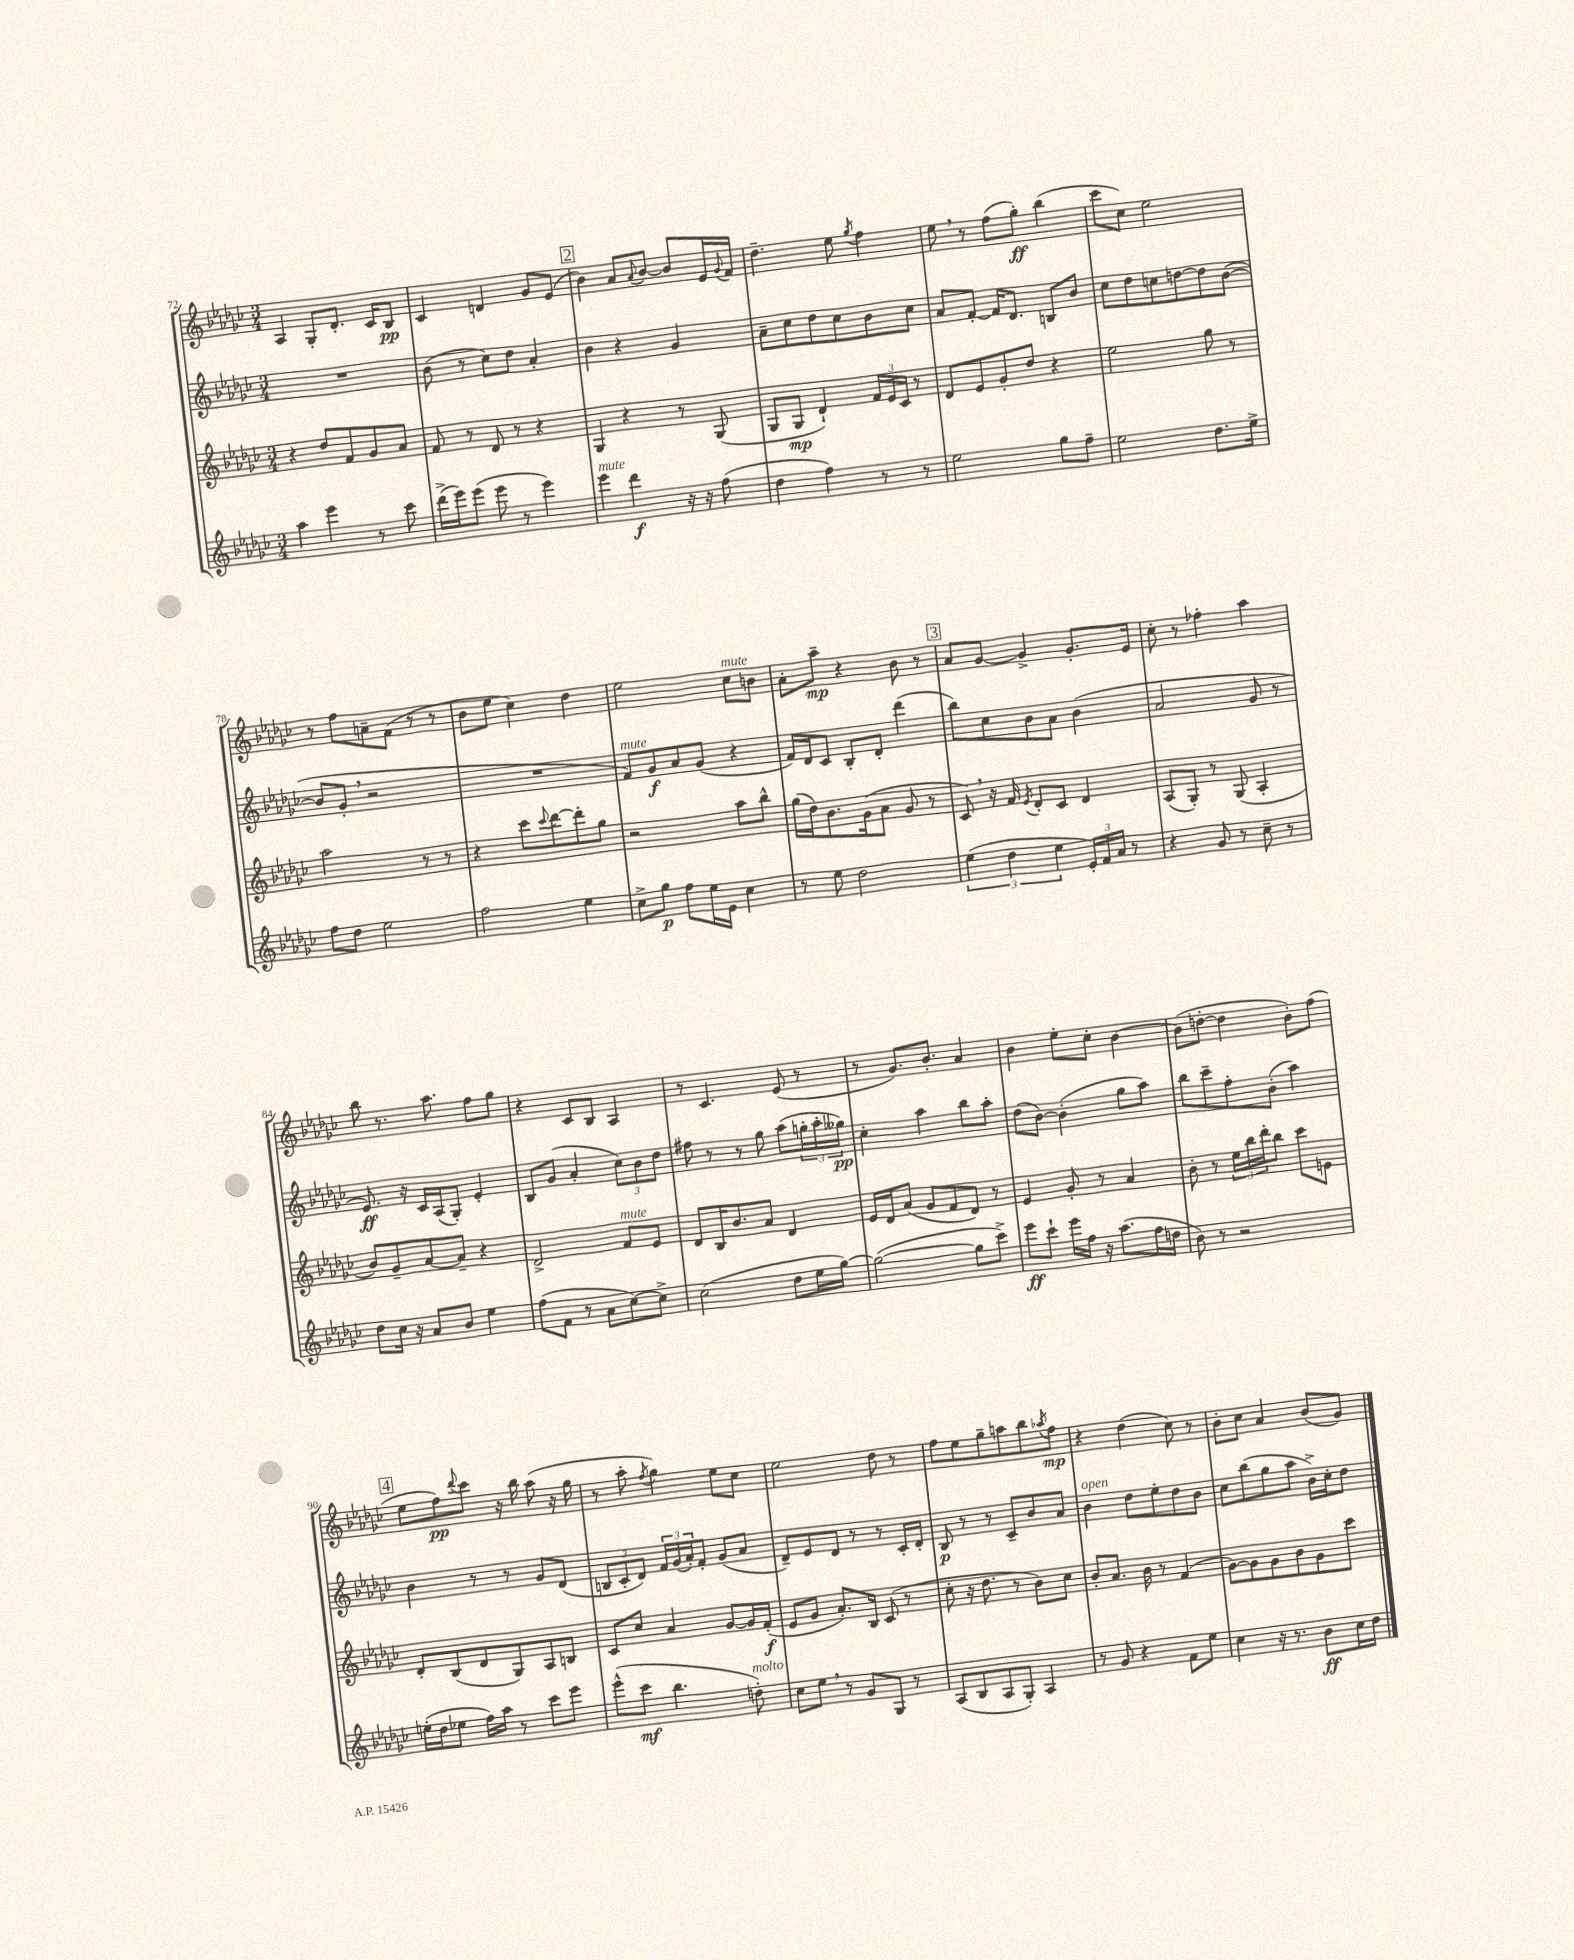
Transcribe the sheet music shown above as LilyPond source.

<<
\new StaffGroup <<
\new Staff = "s0" {
    \clef treble \key ges \major \numericTimeSignature \time 3/4
    aes4 ges8-. des'8.-. ces'16 bes8\pp |
    ces'4 d'4 ges'8 ees'8( |
    \mark \markup { \box "2" } bes'4) aes'8 \appoggiatura { aes'8 } bes'8~ bes'8 ees'16 \appoggiatura { ges'8 } f'16 |
    des''4.-- ees''8 \acciaccatura { ges''8 } f''4 |
    ees''8 \breathe r8 f''8( ges''8-.\ff) bes''4( |
    ces'''8 ces''8) ees''2 |
    r8 f''8 a'8-- f'8( r8 r8 |
    bes'8 ees''8 ces''4) des''4 |
    ees''2 ces''8^\markup { \italic "mute" } b'8 |
    aes'8-. aes''8--\mp r4 bes'8 r8 |
    \mark \markup { \box "3" } aes'8 ges'8~ ges'4-> ges'8.-. ees'16 |
    ces''8-. r8 fes''4-. aes''4 |
    bes''8 r8. aes''8. f''8 ges''8 |
    r4 ces'8 bes8 aes4 |
    r8 ces'4. ees'8( r8 |
    r8 ges'8.) bes'8.-. aes'4 |
    bes'4 ees''8-. ces''8-. bes'4~ |
    bes'8( d''8~-. d''4 bes'8-.) f''8( |
    \mark \markup { \box "4" } ees''8 f''8\pp) \appoggiatura { des'''8 } ces'''8 r16 bes''16 aes''8( r16 ges''16 |
    r8 aes''8-. \acciaccatura { f''8 } ges''4) ees''8 ces''8 |
    ees''2 des''8 r8 |
    f''8 ees''8 ges''8-- a''8 bes''8 \acciaccatura { aes''8 } f''8\mp |
    r4 des''4( ces''8) r8 |
    bes'8-. ces''8 aes'4 bes'8( ges'8) \bar "|." |
}
\new Staff = "s1" {
    \clef treble \key ges \major \numericTimeSignature \time 3/4
    R2. |
    bes'8( r8 ces''8) des''8 aes'4-. |
    \mark \markup { \box "2" } bes'4 r4 ges'4 |
    aes'8-- ces''8 des''8 ces''8 bes'8 ces''8 |
    aes'8 f'8~-. f'16 des'8. b8 bes'8 |
    ces''8 des''8 c''8 d''8~ d''8 bes'8~( |
    bes'8 ges'8-. \breathe r2 |
    R2. |
    f'8^\markup { \italic "mute" }) ges'8\f aes'8 ges'8( r4 |
    f'16) des'16 ces'8 bes8-. des'8-. des'''4( |
    \mark \markup { \box "3" } bes''8) ces''8 bes'8 aes'8 bes'4( |
    aes'2 ges'8 r8 |
    ees'8.\ff) r16 ces'16 aes16( ges8-.) ees'4-. |
    bes8 ges'8( aes'4-. \tuplet 3/2 { ces''8) bes'8 des''8 } |
    fis''8 r8 r8 ges''8 aes''8( \tuplet 3/2 { g''16-. aes''16-. geses''16\pp) } |
    ces''4-. aes''4 bes''8 aes''8-. |
    des''8( bes'8~) bes'4-.( ges''8 aes''8) |
    bes''8 ces'''8-- f''8-. bes'8-.( aes''4) |
    \mark \markup { \box "4" } bes'4 r8 r8 ges'8 des'8( |
    \tuplet 3/2 { b8 ces'8-. des'8) } \tuplet 3/2 { f'16 ges'16( aes'16-.) } f'8-. ges'8( aes'8 |
    des'8--) ees'8 des'8 r8 r8 ces'16-. des'16-. |
    bes8\p r8 r8 ces'8-- bes'8 aes'8 |
    bes'4^\markup { \italic "open" } des''8 ees''8-. des''8 bes'8 |
    ces''8 bes''8( ges''8 aes''8 bes'16->) ces''16-. des''8 \bar "|." |
}
\new Staff = "s2" {
    \clef treble \key ges \major \numericTimeSignature \time 3/4
    r4 des''8 f'8 ges'8 aes'8 |
    f'8 r8 des'8 r8 r4 |
    \mark \markup { \box "2" } ges4 r4 r8 ges8( |
    ges8 ges8\mp des'4-!) \tuplet 3/2 { f'16 ees'16 ces'16 } r8 |
    des'8 ees'8 ges'8-. des''8 r4 |
    ees''2 ges''8 r8 |
    aes''2 r8 r8 |
    r4 ces'''8 \appoggiatura { ces'''8 } des'''8~ des'''8-. ges''8 |
    r2 aes''8 bes''8-^ |
    ges''16( des''16) bes'8. ges'16( aes'8 ges'8 r8 |
    \mark \markup { \box "3" } ces'8) \breathe r16 f'16 \acciaccatura { ees'8 } des'8-. ces'8 des'4 |
    aes8( ges8-.) r8 ges8( aes4-. |
    bes'8) ges'8-- aes'8~ aes'8-- r4 |
    des'2-> f'8^\markup { \italic "mute" } ees'8 |
    des'8 bes16 bes'8. aes'8 des'4 |
    ees'16 des'16 aes'8( ges'8 f'8 des'8) r8 |
    ees'4 ges'8-. r8 aes'4 |
    bes'8-. r8 \tuplet 3/2 { ees''16 bes''16 des'''16-. } bes''8 ces'''8 e'8 |
    \mark \markup { \box "4" } des'8-. bes8( des'8 ges8) aes8 b8 |
    ces'8 ces''8 aes'4 ges'8~ ges'16 f'16-.\f( |
    ees'8 ges'8 aes'8.-.) bes16 ces'8( r8 |
    ces''8-. r16 des''8. r8 bes'8) ces''8 |
    bes'8-. aes'8. bes'16 r8 f'4( |
    ges'8~) ges'8 ges'8 bes'8 ges'8 ces'''8 \bar "|." |
}
\new Staff = "s3" {
    \clef treble \key ges \major \numericTimeSignature \time 3/4
    aes''4 ees'''4 r8 ces'''8 |
    des'''16->( ees'''16) ees'''8( ees'''8 r8 ees'''4) |
    \mark \markup { \box "2" } ees'''4^\markup { \italic "mute" } des'''4\f r16 r16 f''8( |
    des''4 f''4) r8 r8 |
    ees''2 ges''8 f''8-- |
    ees''2 des''8. ees''16-> |
    f''8 des''8 ees''2 |
    f''2 ees''4 |
    ces''8-> ges''8\p f''8 ees''16 ees'16 ces''4 |
    r8 ees''8 des''2 |
    \mark \markup { \box "3" } \tuplet 3/2 { ees''4( des''4 ees''4 } \tuplet 3/2 { ees'16-.) f'16 aes'16 } r8 |
    r4 ges'8 r8 ces''8-- r8 |
    des''8 ces''16 r16 aes'8 bes'8 ees''4 |
    f''8( f'8 r8 aes'8 ces''8~) ces''8-> |
    ces''2( des''8 ees''16 ges''16~) |
    ges''2~( ges''8 ces'''8->) |
    ees'''8\ff ces'''8-! ees'''16 f''16 r16 aes''8.( f''16 d''16 |
    bes'8) r8 r2 |
    \mark \markup { \box "4" } e''16-.( des''16 ees''8 f''16) aes''16 r8 ces'''8 ees'''8 |
    ees'''8-^( ces'''8\mf bes''4. d''8-.^\markup { \italic "molto" }) |
    ces''8 ees''8 \breathe r8 ges'8 ges8 r8 |
    aes8( bes8 aes8 ges8-.) aes4 |
    r8 ges'8 r4 f'8 ees''8 |
    ces''4 r16 r8. bes'8\ff ces''16 des''16 \bar "|." |
}
>>
>>
\layout { \context { \Score currentBarNumber = #72 } }
